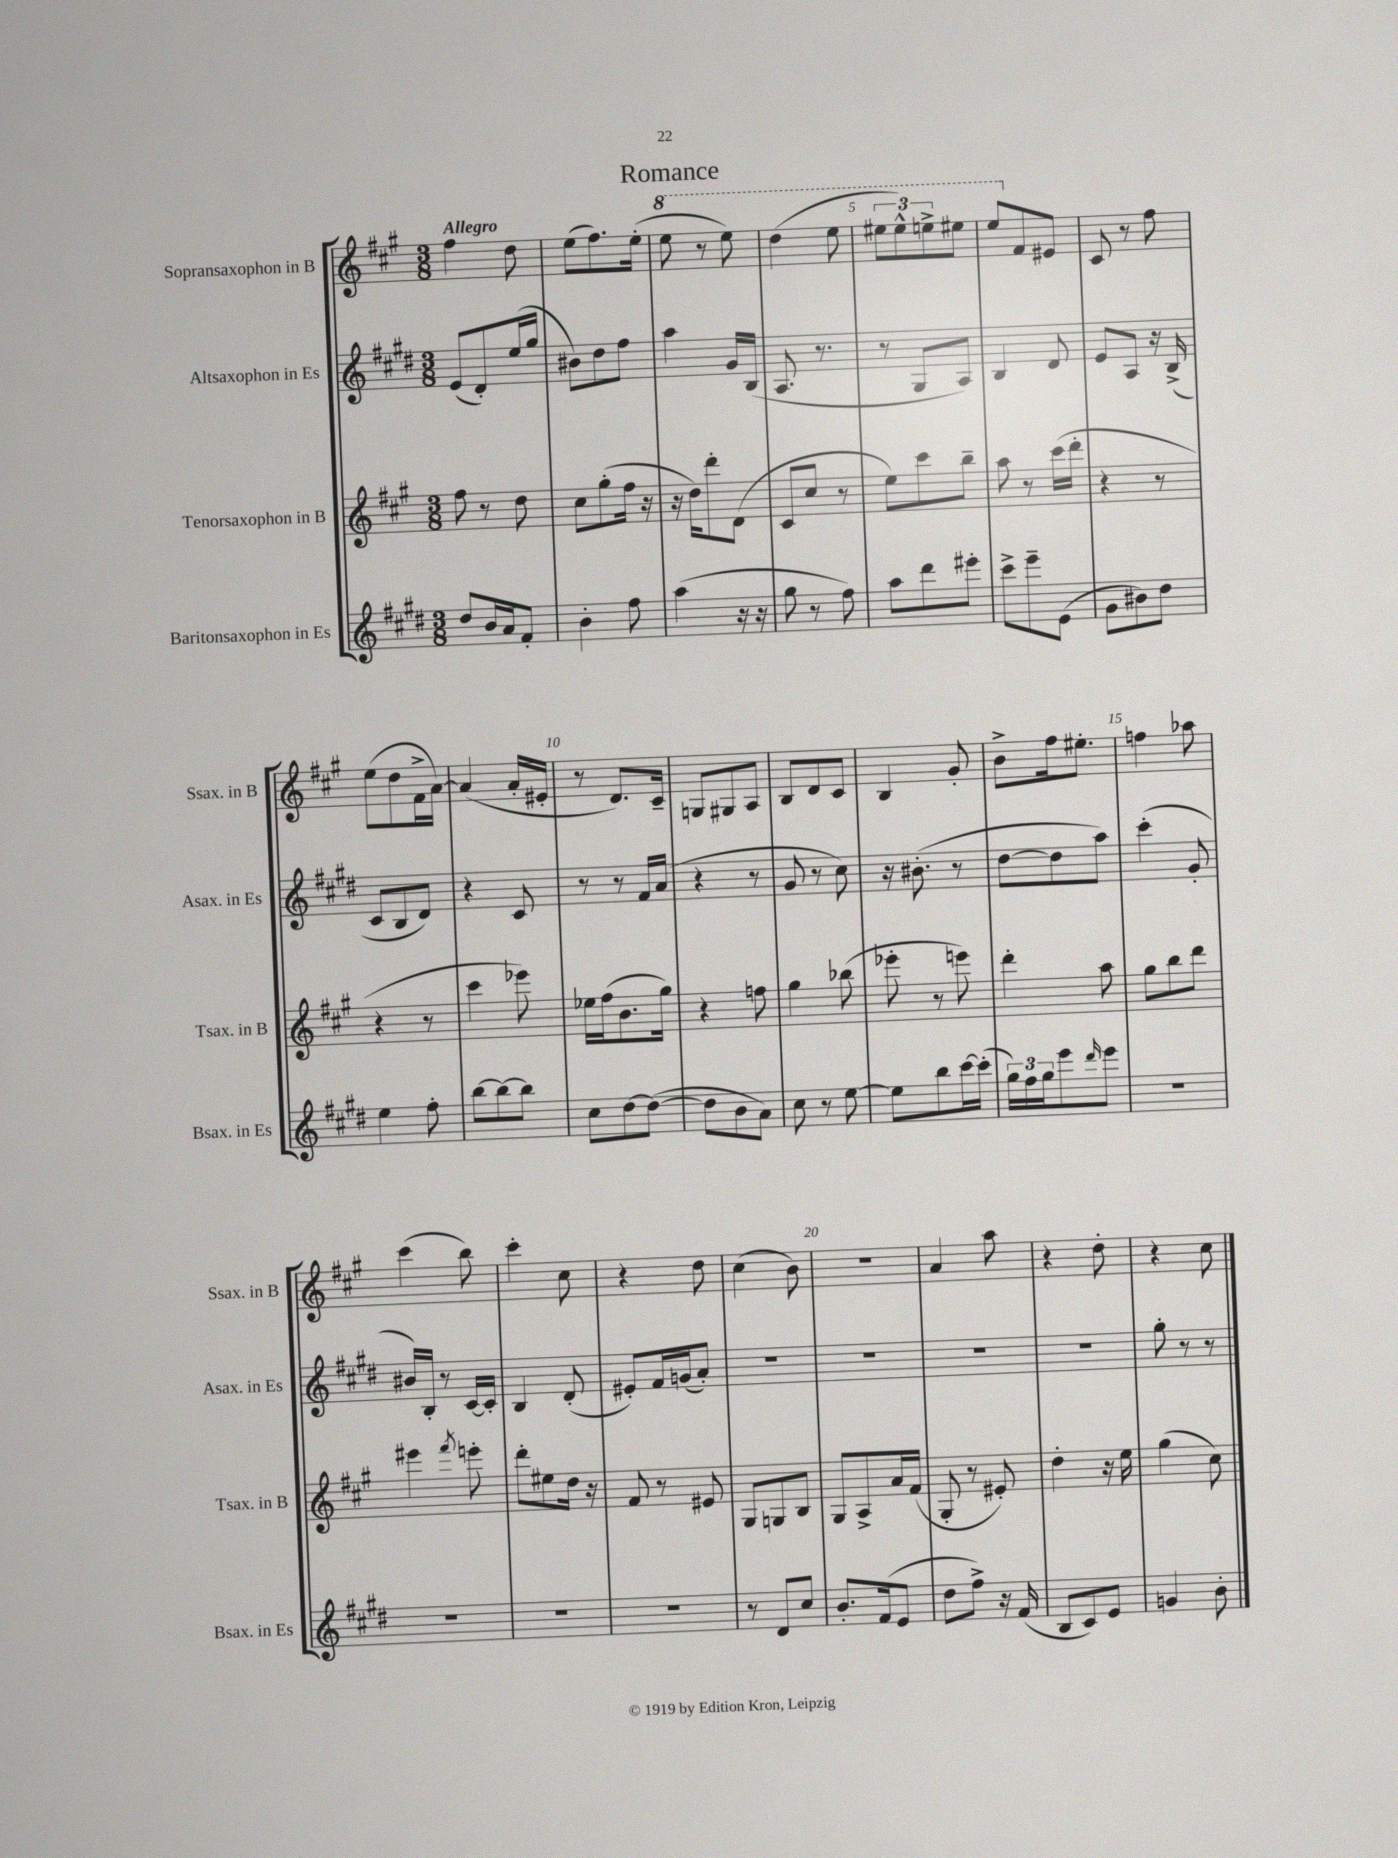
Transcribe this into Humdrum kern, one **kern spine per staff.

**kern	**kern	**kern	**kern
*staff4	*staff3	*staff2	*staff1
*clefG2	*clefG2	*clefG2	*clefG2
*k[f#c#g#d#]	*k[f#c#g#]	*k[f#c#g#d#]	*k[f#c#g#]
*M3/8	*M3/8	*M3/8	*M3/8
8dd#	8ff#	(8e	4ff#
16b	8r	8d#')	.
16a	.	.	.
8f#'	8dd	(16ee	8dd
.	.	16gg#	.
=	=	=	=
4b'	8cc#	8b#)	(8ee
.	(8gg#'	8dd#	8.ff#)
8ff#	16ff#	8ff#	.
.	16r	.	(16ee'
=	=	=	=
(4aa	16r	4aa	8eee
.	16dd)	.	.
.	8ddd'	.	8r
16r	(8d	16g#	8eee)
16r	.	(16B	.
=	=	=	=
8gg#	8c#	8.A	(4ddd
8r	8cc#	.	.
.	.	8.r	.
8ff#)	8r	.	8eee
=	=	=	=
8aa	8ee)	8r	12eee#
.	.	.	12eee#^^)
8ddd#	8ccc#	8G#	.
.	.	.	12eee^
8eee#'	8bb~	8A)	8eee#
=	=	=	=
8ccc#^	8aa	4B	8eee
8eee~	8r	.	8f#
(8e	(16ccc#	8d#	8e#
.	16ddd'	.	.
=	=	=	=
8g#	4r	8e	8c#
8b#)	.	8A	8r
8dd#	8r	16r	8ff#
.	.	(16B^	.
=	=	=	=
4ee	4r	8c#	(8ee
.	.	8B	8dd
8ff#'	8r	8d#)	16f#^
.	.	.	[16a)
=	=	=	=
[8bb	4ccc#	4r	(4a]
8bb_	.	.	.
8bb]	8eee-)	8c#	16a'
.	.	.	16e#'
=	=	=	=
8cc#	16ee-	8r	8r
.	(16ff#	.	.
[8dd#	8.b	8r	8.d)
(8dd#_	.	16f#	.
.	16gg#)	(16a	16c#~
=	=	=	=
8dd#]	4r	4r	8G
8b	.	.	8G#
8a)	8ff	8r	8A
=	=	=	=
8cc#	4gg#	8g#	8B
8r	.	8r	8d
[8ee	(8bb-	8cc#)	8c#
=	=	=	=
8ee]	8eee-'	16r	4B
.	.	(8.b#'	.
8bb	8r	.	.
[16ccc#	8eee)	8r	8g#'
(16ccc#']	.	.	.
=	=	=	=
24gg#)	4ddd'	[8dd#	8b^
24ff#	.	.	.
24gg#	.	.	.
8eee	.	8dd#]	16ff#
.	.	.	8.ee#'
16qqddd#	.	.	.
8eee	8aa	8aa)	.
=	=	=	=
4.r	8gg#	(4ccc#'	4ff
.	8bb	.	.
.	8ddd	8g#'	8aa-
=	=	=	=
4.r	4eee#	16b#)	(4ccc#
.	.	16B'	.
.	.	8r	.
.	8qfff#	.	.
.	8eee'	[16c#	8bb)
.	.	16c#']	.
=	=	=	=
4.r	8ddd'	4B	4ccc#'
.	8ee#	.	.
.	16dd	(8d#'	8cc#
.	16r	.	.
=	=	=	=
4.r	8f#	8e#')	4r
.	8r	16f#	.
.	.	(16g	.
.	8e#	8a')	8dd
=	=	=	=
8r	8G#	4.r	(4cc#
8d#	8G	.	.
8cc#	8B	.	8b)
=	=	=	=
8.b'	8G#	4.r	4.r
.	8A^	.	.
(16f#	.	.	.
8e	16a	.	.
.	(16f#	.	.
=	=	=	=
8dd#	8G#'	4.r	4a
8ff#^)	8r	.	.
16r	8e#')	.	8aa
(16f#	.	.	.
=	=	=	=
8B	4dd'	4.r	4r
8c#)	.	.	.
8e	16r	.	8dd'
.	16ee	.	.
=	=	=	=
4g	(4gg#	8gg#'	4r
.	.	8r	.
8b'	8cc#)	8r	8cc#
==	==	==	==
*-	*-	*-	*-
